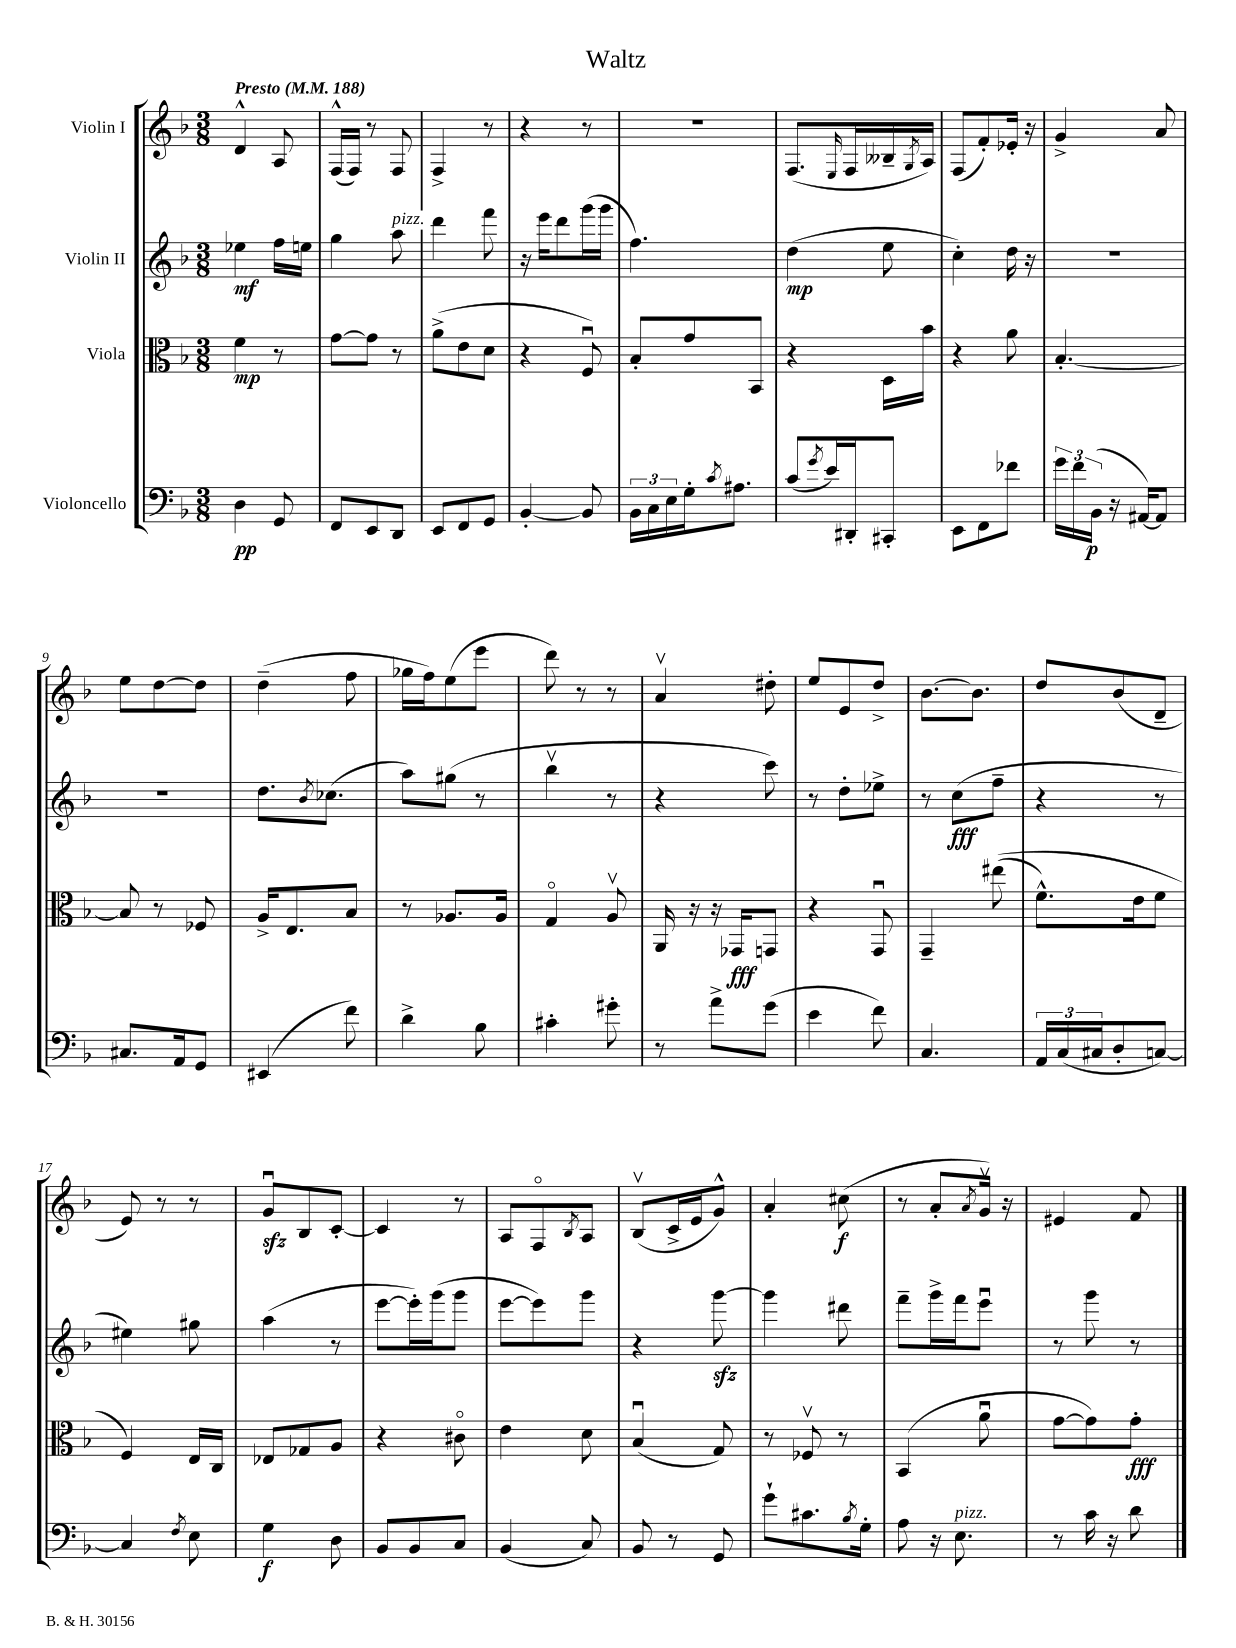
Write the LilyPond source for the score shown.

\header { title = "Waltz" }
<<
\new StaffGroup <<
\new Staff = "s0" \with { instrumentName = "Violin I" } {
    \clef treble \key f \major \numericTimeSignature \time 3/8 \tempo "Presto" 4 = 188
    d'4-^ a8 |
    f16-^( f16) r8 f8 |
    f4-> r8 |
    r4 r8 |
    R4. |
    f8.( \grace { e16 } f16 beses16-- \acciaccatura { g8 } a16) |
    f8( f'8-.) ees'16-. r16 |
    g'4-> a'8 |
    e''8 d''8~ d''8 |
    d''4--( f''8 |
    ges''16 f''16) e''8( e'''8 |
    d'''8) r8 r8 |
    a'4\upbow dis''8-. |
    e''8 e'8 d''8-> |
    bes'8.~ bes'8. |
    d''8 bes'8( d'8-- |
    e'8) r8 r8 |
    g'8\downbow\sfz bes8 c'8~-. |
    c'4 r8 |
    a8 f8\flageolet \acciaccatura { bes8 } a8 |
    bes8\upbow( c'16-> e'16 g'8-^) |
    a'4-. cis''8\f( |
    r8 a'8-. \acciaccatura { a'8 } g'16\upbow) r16 |
    eis'4 f'8 \bar "|." |
}
\new Staff = "s1" \with { instrumentName = "Violin II" } {
    \clef treble \key f \major \numericTimeSignature \time 3/8
    ees''4\mf f''16 e''16 |
    g''4 a''8^\markup { \italic "pizz." } |
    d'''4 f'''8 |
    r16 e'''16 d'''8 g'''16( g'''16 |
    f''4.) |
    d''4\mp( e''8 |
    c''4-.) d''16 r16 |
    R4. |
    R4. |
    d''8. \acciaccatura { bes'8 } ces''8.( |
    a''8) gis''8( r8 |
    bes''4\upbow r8 |
    r4 c'''8) |
    r8 d''8-. ees''8-> |
    r8 c''8\fff( f''8-- |
    r4 r8 |
    eis''4) gis''8 |
    a''4( r8 |
    e'''8~ e'''16-.) g'''16( g'''8 |
    e'''8~ e'''8) g'''8 |
    r4 g'''8~\sfz |
    g'''4 dis'''8 |
    f'''8-- g'''16-> f'''16 e'''8\downbow |
    r8 g'''8 r8 \bar "|." |
}
\new Staff = "s2" \with { instrumentName = "Viola" } {
    \clef alto \key f \major \numericTimeSignature \time 3/8
    f'4\mp r8 |
    g'8~ g'8 r8 |
    a'8->( e'8 d'8 |
    r4 f8\downbow) |
    bes8-. g'8 bes,8 |
    r4 d16 bes'16 |
    r4 a'8 |
    bes4.~-. |
    bes8 r8 fes8 |
    a16-> e8. bes8 |
    r8 aes8. aes16 |
    g4\flageolet a8\upbow |
    a,16 r16 r16 ges,16\fff g,8 |
    r4 g,8\downbow |
    g,4-- eis''8(\( |
    f'8.-^) e'16 f'8 |
    f4\) e16 c16 |
    ees8 ges8 a8 |
    r4 cis'8\flageolet |
    e'4 d'8 |
    bes4\downbow( g8) |
    r8 fes8\upbow r8 |
    bes,4( a'8\downbow |
    g'8~ g'8) g'8-.\fff \bar "|." |
}
\new Staff = "s3" \with { instrumentName = "Violoncello" } {
    \clef bass \key f \major \numericTimeSignature \time 3/8
    d4\pp g,8 |
    f,8 e,8 d,8 |
    e,8 f,8 g,8 |
    bes,4~-. bes,8 |
    \tuplet 3/2 { bes,16 c16 e16 } g16-. \acciaccatura { c'8 } ais8. |
    c'8( \acciaccatura { g'8 } e'16) dis,16-. cis,8-. |
    e,8 f,8 fes'8 |
    \tuplet 3/2 { g'16 f'16 bes,16\p( } r16 ais,16~) ais,8 |
    cis8. a,16 g,8 |
    eis,4( f'8) |
    d'4-> bes8 |
    cis'4-. gis'8-. |
    r8 a'8-> g'8( |
    e'4 f'8) |
    c4. |
    \tuplet 3/2 { a,16 c16( cis16 } d8-. c8~) |
    c4 \acciaccatura { f8 } e8 |
    g4\f d8 |
    bes,8 bes,8 c8 |
    bes,4( c8) |
    bes,8 r8 g,8 |
    g'8-! cis'8. \acciaccatura { bes8 } g16-. |
    a8 r16 e8.^\markup { \italic "pizz." } |
    r8 c'16 r16 d'8 \bar "|." |
}
>>
>>
